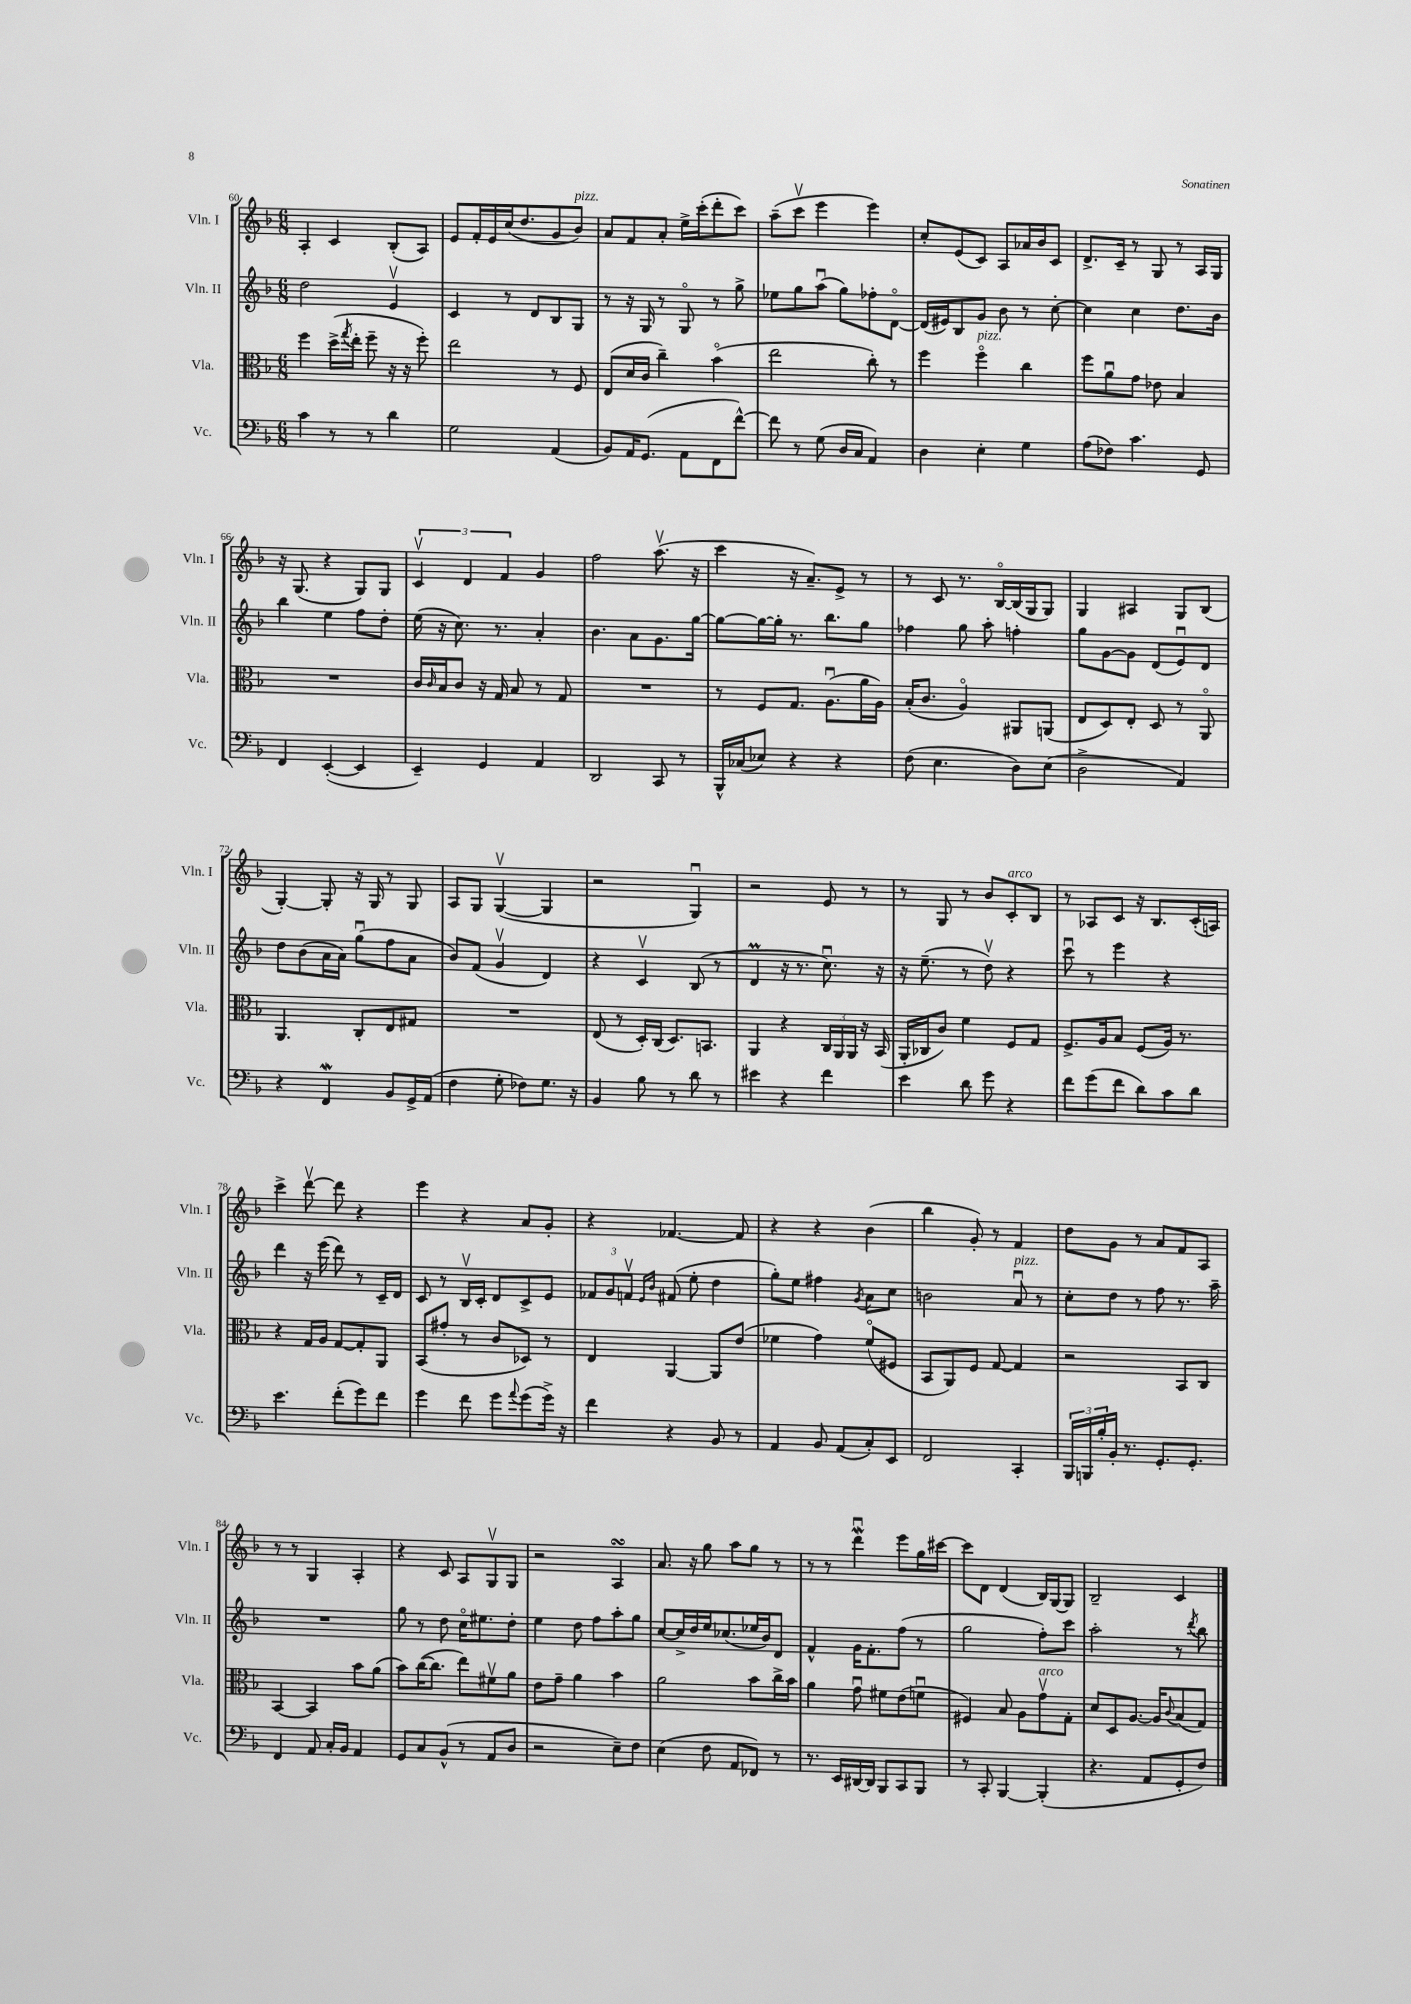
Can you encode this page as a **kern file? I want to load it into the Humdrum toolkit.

**kern	**kern	**kern	**kern
*part4	*part3	*part2	*part1
*staff4	*staff3	*staff2	*staff1
*I"Vc.	*I"Vla.	*I"Vln. II	*I"Vln. I
*I'Vc.	*I'Vla.	*I'Vln. II	*I'Vln. I
*clefF4	*clefC3	*clefG2	*clefG2
*k[b-]	*k[b-]	*k[b-]	*k[b-]
*M6/8	*M6/8	*M6/8	*M6/8
=60	=60	=60	=60
4c\	4ff\	2dd\	4A'/
8r	(16dd^\LL	.	4c/
.	8qgg/	.	.
.	16ee'\JJ	.	.
8r	8ff~\	.	.
4d\	16r	4ev/	(8B-'/L
.	16r	.	.
.	8ff'\)	.	8A/J)
=61	=61	=61	=61
2G\	2ee\	4c/	8e/L
.	.	.	16f'/L
.	.	.	16e/
.	.	8r	(16cc/J
.	.	.	8.dd/
.	.	8d/L	.
(4AA/	8r	8B-/	8g/
!	!	!	!LO:TX:a:i:t=pizz.
.	8F/	8G/J	8b-/J)
=62	=62	=62	=62
8BB-/L)	(8E/L	8r	8a/L
16AA/K	16d/L	16r	8f/
(8.GG/J	16c/JJ	16G/	.
.	4cc~\)	8r	8a'/J
8AA\L	.	8G/	16ee^\LL
.	.	.	(16ccc'\J
8FF\	(4b-\	8r	8ddd'\
[8f^^\J)	.	8gg^\	8ccc\J)
=63	=63	=63	=63
8f\]	2ee\	8ee-X\L	(8aa~\L
8r	.	8gg\	8cccv\J
(8G\	.	(8aau\J	4eee\
16D/LL	.	8gg\L)	.
16C/JJ	.	.	.
4AA/)	8cc'\)	8ff-X'\	4eee\)
.	8r	[8d\J	.
=64	=64	=64	=64
4D\	4ff\	(16d/LL]	8cc'/L
.	.	16e#X/J)	.
.	.	8B-/	(8e/
!	!LO:TX:a:i:t=pizz.	!	!
4E'\	4ff\	8g/J	8c/J)
.	.	8b-\	8A/L
4G\	4cc\	8r	16a-X/L
.	.	.	16b-/J
.	.	[8cc'\	8c/J
=65	=65	=65	=65
(8A\L	8ff\L	4cc\]	8.d^/L
8F-X\J)	8au\	.	.
.	.	.	16c~/Jk
4.c\	8g\J	4cc\	8r
.	8e-X\	.	8G/
.	4B-/	8.dd\L	8r
8GG/	.	.	16A/LL
.	.	16b-\Jk	16G/JJ
!!LO:LB:g=z
=66	=66	=66	=66
4FF/	2.r	4bb-\	16r
.	.	.	(8.G/
([4EE'/	.	4ee\	4r
4EE/]	.	8ff\L	8G/L)
.	.	8dd'\J	8G/J
=67	=67	=67	=67
4EE~/)	16c/LL	(16ee\	6cv/
.	16qqc/	.	.
.	16B-/J	16r	.
.	8c/J	8.cc\)	.
.	.	.	6d/
4GG/	16r	.	.
.	16G/	8.r	.
.	.	.	6f/
.	8B-/	.	.
4AA/	8r	4a'/	4g/
.	8G/	.	.
=68	=68	=68	=68
2DD/	2.r	4.b-\	2ff\
.	.	8a\L	.
8CC/	.	8.g\	(8.aav\
8r	.	.	.
.	.	[16gg\Jk	16r
=69	=69	=69	=69
16BBB-^^/LL	8r	8gg\L_	4ccc\
(16C-X/J	.	.	.
8E-X/J)	8F/L	16gg\L_	.
.	.	16gg'\JJ]	.
4r	8.G/J	8.r	16r
.	.	.	8.a~/L)
.	(8.Au\L	8.bb-\L	.
4r	.	.	8e^/J
.	16a\L	8gg\J	8r
.	16A\JJ)	.	.
=70	=70	=70	=70
(8F\	(16B-'/KL	4ff-X\	8r
.	8.c/J	.	.
4.E\	.	.	8c/
.	4A/)	8gg\	8.r
.	.	8aa'\	.
.	.	.	[16B-/LL
8D\L)	8AA#X/L	4ffn'\	(16B-/]
.	.	.	16G/J
(8E\J	(8AAn/J	.	8G/J)
=71	=71	=71	=71
2D^\	8E/L	8gg\L	4G/
.	8D/)	[8g\	.
.	8E'/J	8g\J]	4A#X/
.	8D/	(8d/L	.
4AA/)	8r	8eu/)	8G/L
.	8AA/	8d/J	(8B-/J
!!LO:LB:g=z
=72	=72	=72	=72
4r	4.AA/	8dd\L	[4G'/)
.	.	(8b-\	.
4FFw/	.	16a\L	8G'/]
.	.	16a\JJ)	.
.	8C'/L	(8ggu\L	16r
.	.	.	16G/
8BB-/L	8E/	8ff\	8r
16GG^/L	8G#X/J	8a\J	8G/
(16AA/JJ	.	.	.
=73	=73	=73	=73
4F\	2.r	8b-/L)	8A/L
.	.	(8f/J	8G/J
8G'\	.	4gv/	([4Gv/
8F-X\L)	.	.	.
8.G\J	.	4d/)	4G/]
16r	.	.	.
=74	=74	=74	=74
4BB-/	(8E/	4r	2r
.	8r	.	.
8B-\	16D'/LL)	4cv/	.
.	(16C/JJ	.	.
8r	8.D/L)	.	.
8d\	.	(8B-/	4Gu/)
.	8.BBn/J	.	.
8r	.	8r	.
=75	=75	=75	=75
4e#X\	4AA/	4dM/	2r
4r	4r	16r	.
.	.	8.r	.
4f\	24C/LL	8.ccu\)	8e/
.	24AA/	.	.
.	24AA/JJ	.	.
.	16r	.	8r
.	(16BB-/	16r	.
=76	=76	=76	=76
4e\	16AA'/LL	16r	8r
.	16C-X/J	(8.ee~\	.
.	8c/J)	.	8G/
8d\	4f\	8r	8r
8g\	.	8ddv\)	8b-/L
!	!	!	!LO:TX:a:i:t=arco
4r	8F/L	4r	8c'/
.	8G/J	.	8B-/J
=77	=77	=77	=77
8f\L	8.F^/L	8cccu\	8r
(8g\	.	8r	8A-X/L
.	16A/k	.	.
8f\J	8B-/J	4eee\	8c/J
8d\L)	(8F/L	.	16r
.	.	.	8.B-/L
8c\	16A/Jk)	4r	.
.	8.r	.	.
8d\J	.	.	(16c'/L
.	.	.	16An/JJ)
!!LO:LB:g=z
=78	=78	=78	=78
4.e\	4r	4ddd\	4ccc^\
.	16G/LL	16r	[8dddv\
.	16A/JJ	(16eee\	.
(8f'\L	[8G/L	8ddd\)	8ddd\]
8g\)	8G'/]	8r	4r
8f\J	8AA/J	16c~/LL	.
.	.	16d/JJ	.
=79	=79	=79	=79
4g\	(8BB-/L	8c/	4eee\
.	8g#X'/J	8r	.
8f\	8r	16B-v/LL	4r
.	.	16c'/JJ	.
8g\L	8c/L	8d/L	.
8qqa/	.	.	.
(8g\	8D-X/J)	8c^/	8a/L
16g^\Jk)	8r	8e/J	8g'/J
16r	.	.	.
=80	=80	=80	=80
4f\	4E/	12f-X/L	4r
.	.	12g/	.
.	.	12fnv/J	.
.	.	16qqe/LL	.
.	.	16qqb-/JJ	.
4r	[4AA/	(8f#X/	[4.f-X/
.	.	8ee'\	.
8BB-/	8AA/L]	4dd\	.
8r	(8e/J	.	8f-/]
=81	=81	=81	=81
4AA/	4f-X\	8gg'\L)	4r
.	.	8ee\J	.
8BB-/	4g\)	4ff#X\	4r
(8AA/L	.	.	.
.	.	8qg/	.
8C'/)	(8f-/L	8a\L	(4b-\
8EE/J	8F#X/J	8cc\J	.
=82	=82	=82	=82
2FF/	8BB-/L	2bn\	4bb-\
.	8AA/)	.	.
.	8F/J	.	8g'/)
.	[8G/	.	8r
!	!	!LO:TX:a:i:t=pizz.	!
4CC'/	4G/]	8au/	4f/
.	.	8r	.
=83	=83	=83	=83
24BBB-/LL	2r	8cc'\L	8dd\L
24BBBn/	.	.	.
24B-'/	.	.	.
16BB-'/JJ	.	8dd\J	8g\J
8.r	.	.	.
.	.	8r	8r
8.GG'/L	.	8ff\	8a/L
.	8BB-/L	8.r	8f/
8.GG'/J	.	.	.
.	8C/J	.	8A/J
.	.	16aa~\	.
!!LO:LB:g=z
=84	=84	=84	=84
4FF/	[4BB-/	2.r	8r
.	.	.	8r
8AA/	4BB-/]	.	4G/
16C'/LL	.	.	.
16BB-/JJ	.	.	.
4AA/	8b-\L	.	4A'/
.	(8a\J	.	.
=85	=85	=85	=85
8GG/L	8b-\L)	8gg\	4r
8C/	([16cc\K	8r	.
.	8.cc\J]	.	.
(8BB-^^/J	.	8dd\	8c/
8r	8ee\L)	16cc\KL	8A/L
.	.	8.ee#X\	.
8AA/L	8f#Xv\	.	8Gv/
8D/J	8a\J	8dd'\J	8G/J
=86	=86	=86	=86
2r	8e\L	4ee\	2r
.	8g~\J	.	.
.	4a\	8dd\	.
.	.	8ff\L	.
8E~\L)	4b-\	8aa'\	4AsSsS/
8F\J	.	8gg\J	.
=87	=87	=87	=87
(4E\	2a\	[8cc/L	8.a/
.	.	16cc^/L]	.
.	.	16dd/	16r
8F\	.	16ee/J	8gg\
.	.	(8.cc-X/	.
8AA/L	.	.	8aa\L
8FF-X/J)	8b-\L	16ee-X/L	8gg\J
.	.	16b-/J)	.
8r	16cc^\L	8d/J	8r
.	16b-\JJ	.	.
=88	=88	=88	=88
8.r	4a\	4f^^/	8r
.	.	.	8r
16EE/LL	.	.	.
[16DD#X/	8gu\	16g\KL	4dddWu\
16DD#/JJ]	.	8.f'\	.
8BBB-/L	8f#X\L	.	.
8CC/	(8e\	(8ff\J	8eee\L
8BBB-/J	8fnu\J	8r	16gg\L
.	.	.	[16ccc#X\JJ
=89	=89	=89	=89
8r	4F#X/)	2gg\	8ccc#\L]
8CC'/	.	.	8d\J
[4BBB-/	8B-/	.	(4d/
.	8A\L	.	.
!	!LO:TX:a:i:t=arco	!	!
(4BBB-'/]	8gv\	8ff'\L)	16B-/LL)
.	.	.	[16G/J
.	8G'\J	8ccc\J	8G/J]
=90	=90	=90	=90
4.r	8d/L	2aa'\	2B-~/
.	8D/	.	.
.	[8.A/J	.	.
8AA/L	.	.	.
.	16A/KL]	.	.
.	8qqc/	.	.
8GG'/	(8B-/	8r	4c/
.	.	8qddd/	.
8F/J)	8G/J)	8bb-\	.
==	==	==	==
*-	*-	*-	*-
